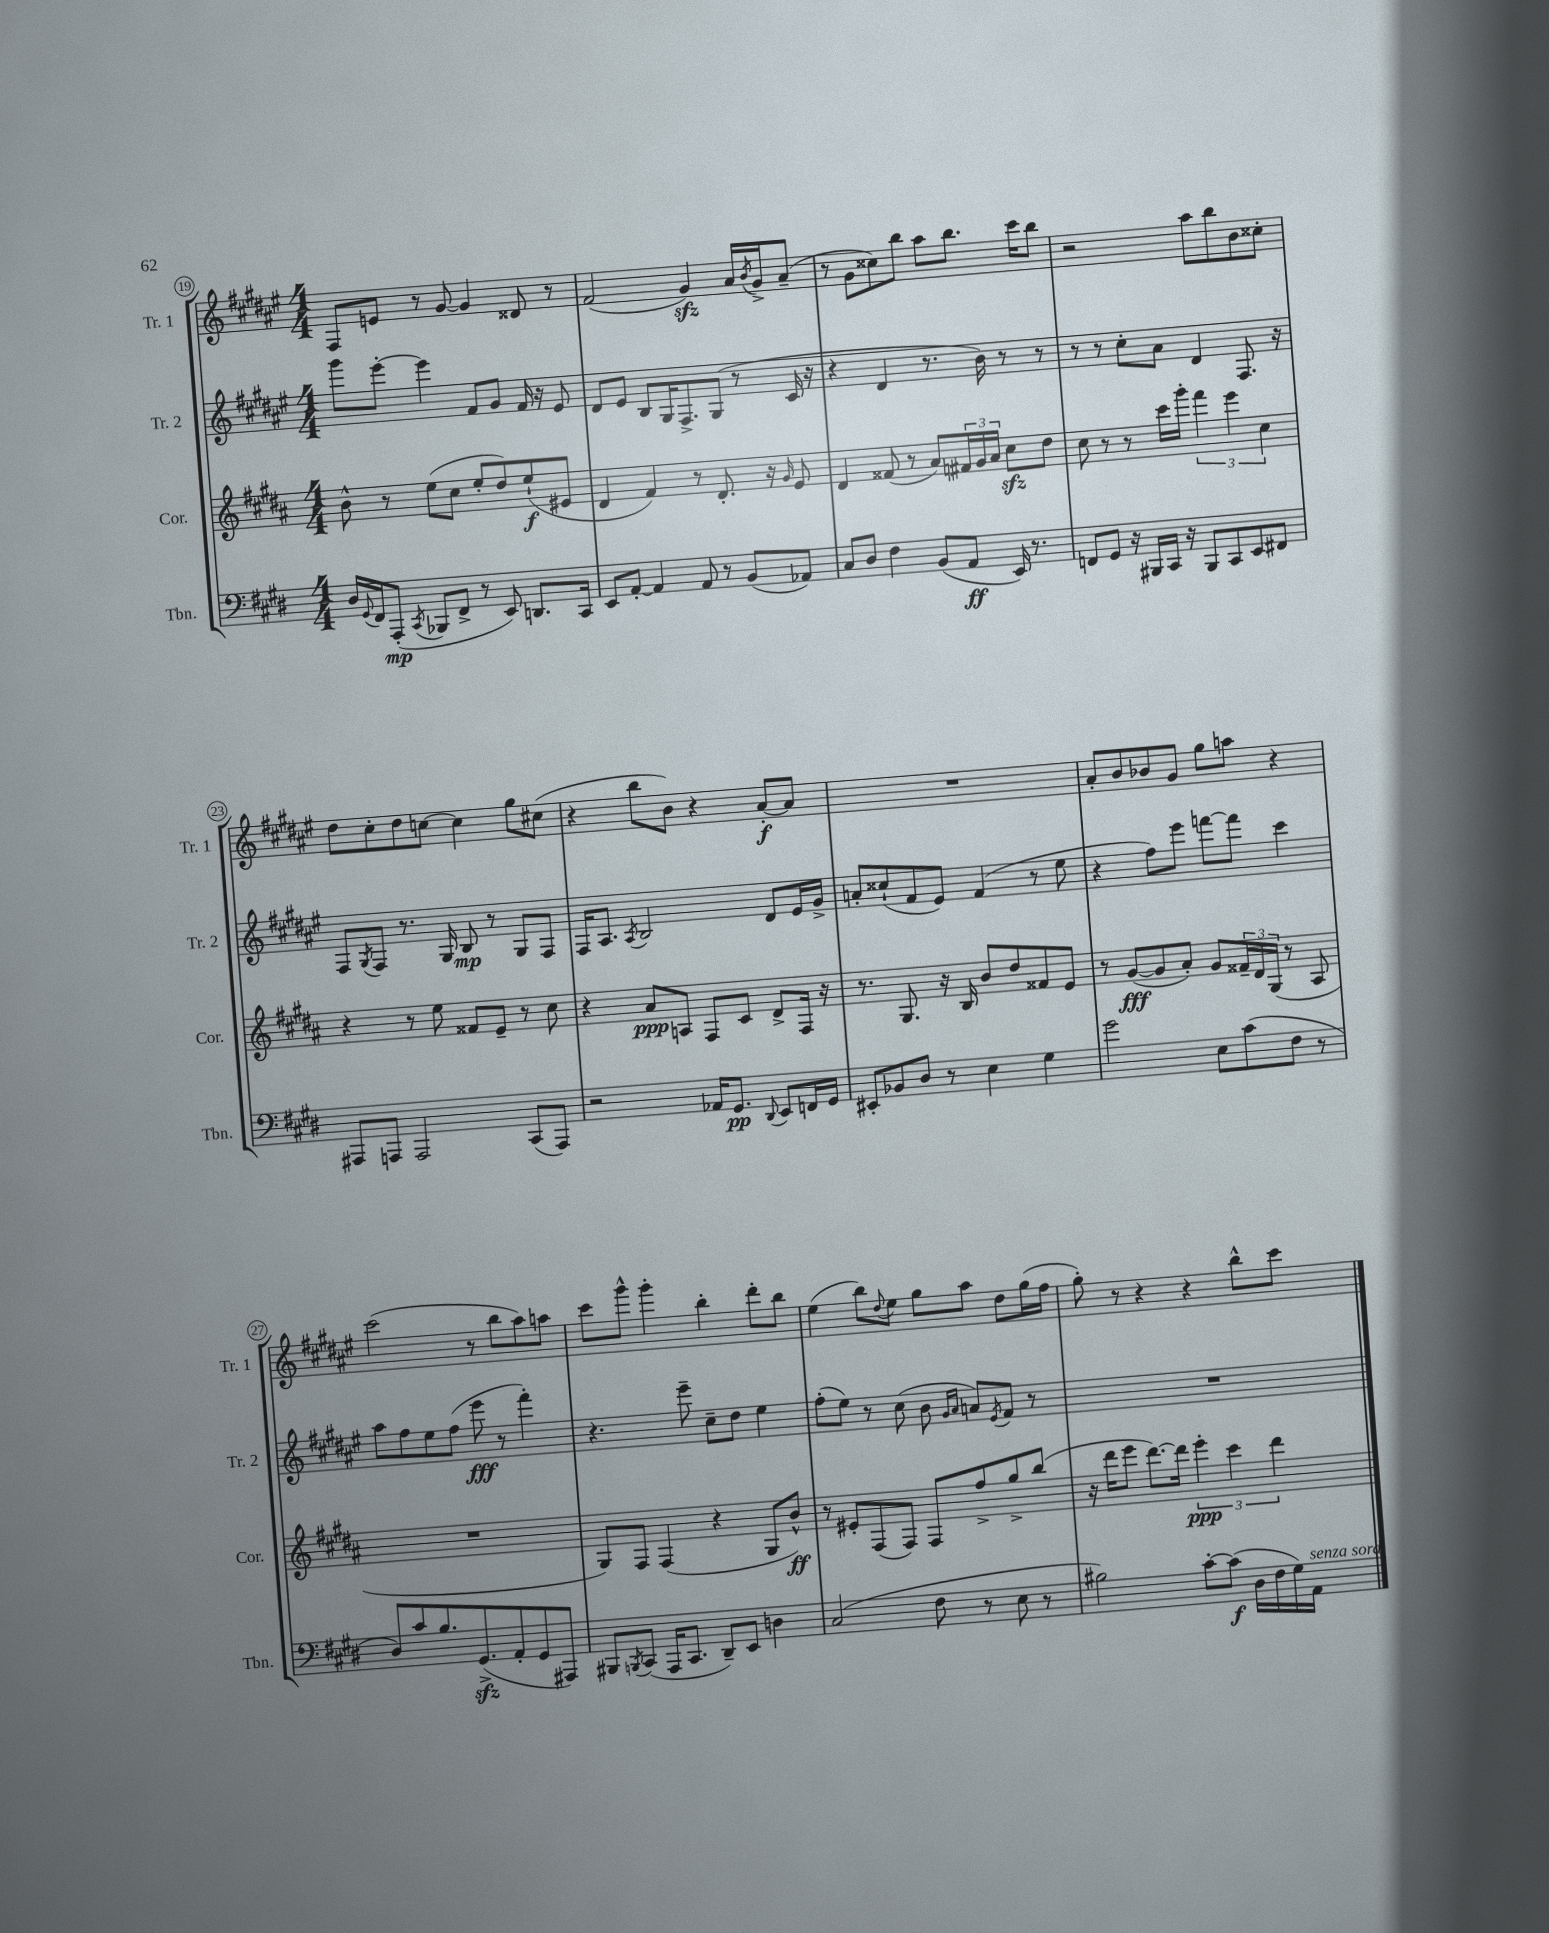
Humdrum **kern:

**kern	**kern	**kern	**kern
*staff4	*staff3	*staff2	*staff1
*clefF4	*clefG2	*clefG2	*clefG2
*k[f#c#g#d#]	*k[f#c#g#d#a#]	*k[f#c#g#d#a#e#]	*k[f#c#g#d#a#e#]
*M4/4	*M4/4	*M4/4	*M4/4
16D#	8b^^	8ggg#	8F#
8qqGG#	.	.	.
16FF#	.	.	.
(8AAA'	8r	[8eee#'	8e
8qCC#	.	.	.
8BBB-	(8ee	4eee#]	8r
8FF#^	8cc#	.	[8g#
8r	8ee'	8f#	4g#]
8EE)	8dd#)	8g#	.
8.DD	(8ee`	16f#	8d##
.	.	16r	.
.	8e#	8e#	8r
16CC#	.	.	.
=	=	=	=
8EE	4d#	8d#	(2f#
[8AA'	.	8e#	.
4AA]	4f#)	8B	.
.	.	16G#	.
.	.	8.F#^	.
8AA	8r	.	4g#)
8r	8.d#'	(8G#	.
(8BB	.	8r	16a#
.	.	.	8qb
.	16r	.	16g#^
.	16qqg#	.	.
8AA-)	8e	16c#	(8a#~
.	.	16r	.
=	=	=	=
8C#	4d#	4r	8r
8D#	.	.	8g#
4F#	(8f##	4d#	8cc##)
.	8r	.	8bb
(8BB	8a#)	8.r	8aa#
8AA	24f#	.	8.bb
.	24g#	.	.
.	.	16b)	.
.	24a#	.	.
16EE)	8cc#	8r	.
8.r	.	.	16ccc#
.	8dd#	8r	8bb
=	=	=	=
8FF	8cc#	8r	2r
8GG#	8r	8r	.
16r	8r	8cc#'	.
16BBB#	.	.	.
16CC#	16ccc#	8a#	.
16r	16ggg#'	.	.
8BBB#	6fff#	4d#	8aa#
8CC#	.	.	8bb
.	6eee	.	.
8EE	.	8.F#	8b
.	6cc#	.	.
8FF#	.	.	8cc##'
.	.	16r	.
=	=	=	=
8AAA#	4r	8F#	8dd#
.	.	8qG#	.
8AAA	.	8F#	8cc#'
2AAA	8r	8.r	8dd#
.	8ee	.	[8cc
.	.	16G#	.
.	8f##	8B	4cc]
.	8e~	8r	.
(8CC#	8r	8G#	8gg#
8AAA)	8cc#	8F#	(8cc#
=	=	=	=
2r	4r	16F#	4r
.	.	8.A#	.
.	.	8qA#	.
.	8a#	2B	8bb
.	8A	.	8b)
16AA-	8F#	.	4r
8.GG#	.	.	.
.	8c#	.	.
8qqDD#	.	.	.
8EE	8d#^	8d#	[8a#'
16FF	16F#	16e#	8a#]
16GG#	16r	16g#^	.
=	=	=	=
8EE#'	8.r	8a'	1r
8BB-	.	(8cc##`	.
.	8.G#	.	.
8D#	.	8f#	.
8r	16r	8e#)	.
.	16B	.	.
4E	8b	(4f#	.
.	8dd#	.	.
4G#	8f##	8r	.
.	8e	8ee#	.
=	=	=	=
2g#	8r	4r	8a#'
.	([8g#	.	8b
.	8g#]	8ff#)	8b-
.	8a#')	8eee#	8g#
8E	8g#	[8fff	8gg#
(8c#	24f##~	8fff]	8aa
.	24d#	.	.
.	(24G#	.	.
8F#	8r	4ccc#	4r
8r	8A#	.	.
=	=	=	=
8D#)	1r	8aa#	(2ccc#
8c#	.	8ff#	.
8.B	.	8ee#	.
.	.	(8ff#	.
(8.GG#^	.	.	.
.	.	8eee#	8r
8AA'	.	8r	8bb
8GG#	.	4fff#')	8aa#)
8AAA#)	.	.	8aa
=	=	=	=
8BBB#	8G#)	4.r	8ccc#
8qBBB	.	.	.
(8CC#	8F#	.	8ggg#^^
16AAA	(4F#	.	4ggg#'
8.CC#	.	.	.
.	.	8eee#~	.
8DD#~)	4r	8cc#~	4bb'
8EE	.	8dd#	.
4D	8G#	4ee#	8ddd#'
.	8b^^)	.	8bb
=	=	=	=
(2C#	8r	(8ff#'	(4ee#
.	8e#'	8ee#)	.
.	(8F#	8r	8bb)
.	.	.	8qqdd#
.	8F#)	(8cc#	8ee#
8F#	8F#	8b	8gg#
.	.	16qqg#	.
.	.	16qqa#	.
8r	8ff#^	8a)	8aa#
.	.	8qe#	.
8E	8gg#^	8f#	8dd#
8r	(8bb	8r	(16gg#
.	.	.	16ff#
=	=	=	=
2B#)	16r	1r	8gg#')
.	16ddd#	.	.
.	8eee	.	8r
.	[8.ddd#)	.	4r
.	16ddd#]	.	.
[8c#'	6eee'	.	4r
(8c#]	.	.	.
.	6ccc#	.	.
16D#	.	.	8bb^^
16F#	.	.	.
.	6ddd#	.	.
16G#)	.	.	8ccc#
16AA	.	.	.
==	==	==	==
*-	*-	*-	*-
